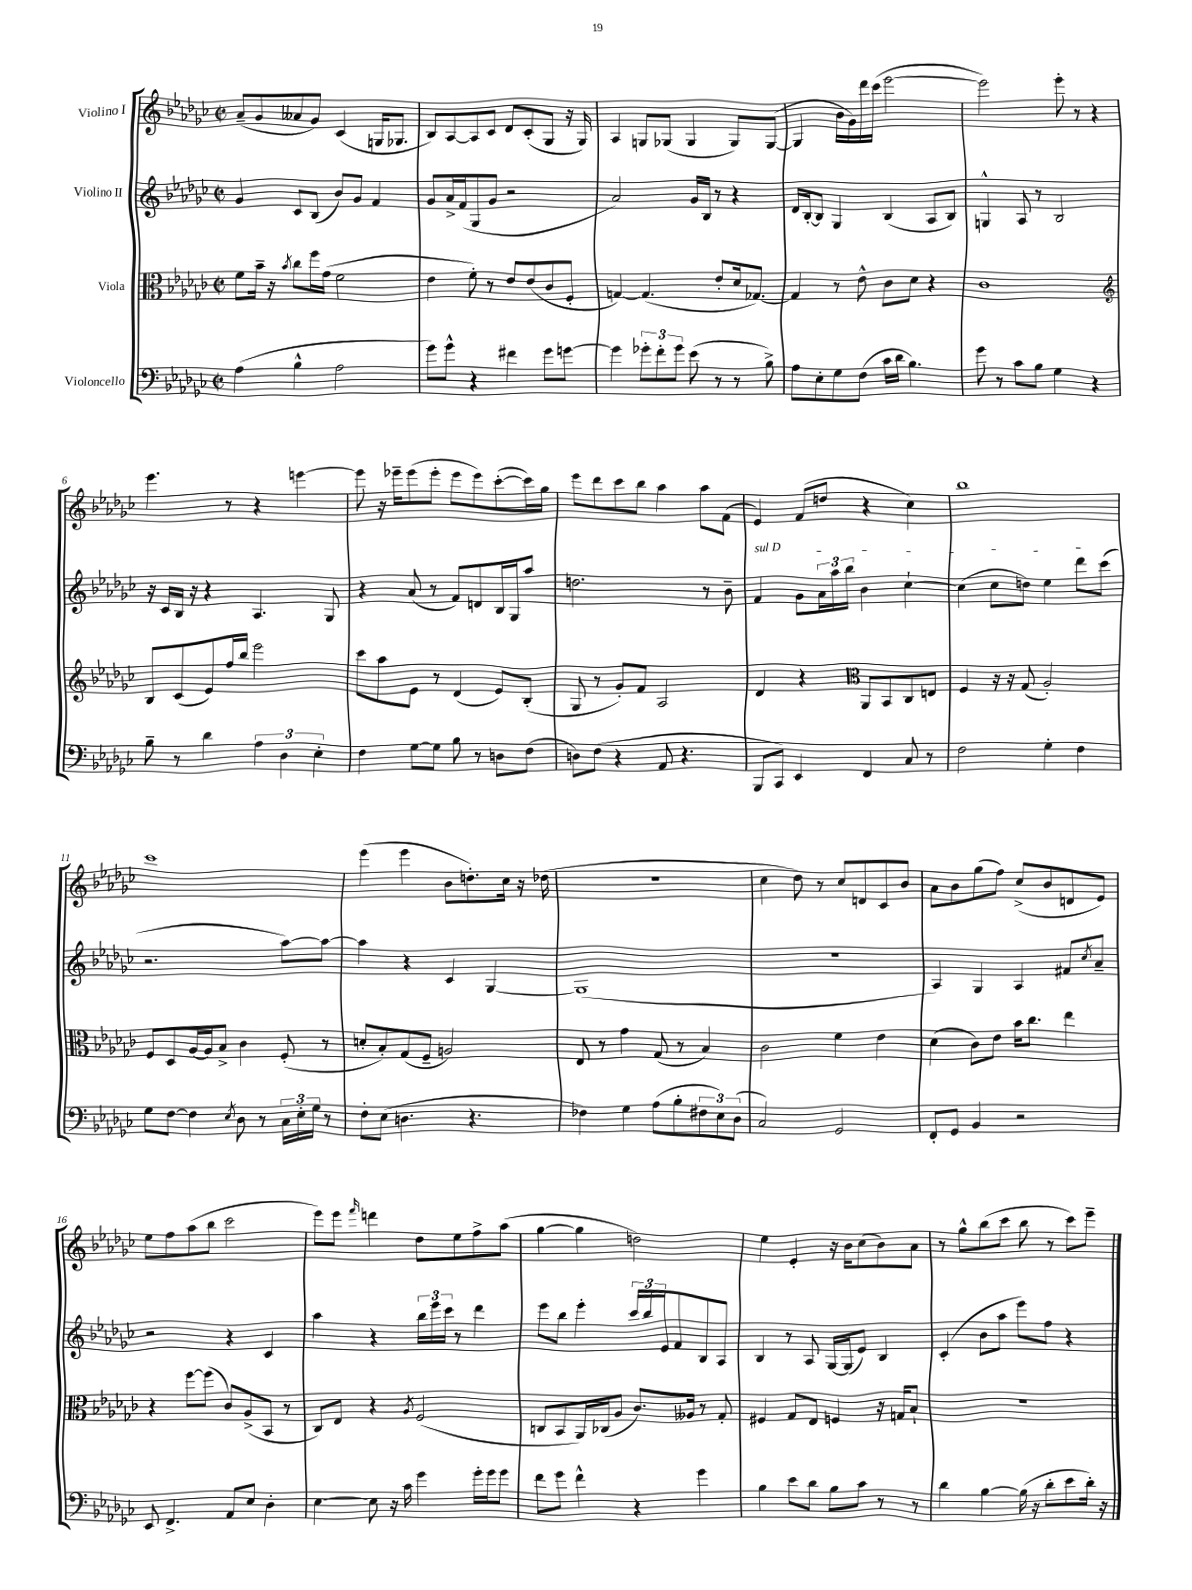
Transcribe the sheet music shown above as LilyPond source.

<<
\new StaffGroup <<
\new Staff = "s0" \with { instrumentName = "Violino I" } {
    \clef treble \key ges \major \defaultTimeSignature \time 2/2
    aes'8--( ges'8 aeses'8 ges'8) ces'4( g16 ges8. |
    bes8) aes8~ aes8 ces'8 des'8 ces'8-.( ges8 r16 ges16) |
    aes4 g8 ges8( ges4 ges8) ges8~( |
    ges4 bes'16 ges'16) des'''16 ces'''16( ees'''2~ |
    ees'''2) ees'''8-. r8 r4 |
    ees'''4. r8 r4 e'''4~ |
    e'''8 r16 ees'''16-- ees'''8( ees'''8-. ees'''8 ees'''8) ces'''8~-.( ces'''16) ges''16 |
    ees'''8 des'''8 ces'''8 bes''8 aes''4 aes''8 f'8( |
    ees'4) f'8( d''8 r4 ces''4) |
    bes''1 |
    ces'''1 |
    ees'''4( ees'''4 bes'8 d''8.-.) ces''16 r16 des''16( |
    r1 |
    ces''4 des''8) r8 ces''8 d'8 ces'8 bes'8 |
    aes'8 bes'8 ges''8( f''8) ces''8->( bes'8 d'8 ees'8) |
    ees''8 f''8 aes''8( bes''8 ces'''2 |
    ees'''8) ees'''8 \grace { f'''16 } d'''4 des''8 ees''8 f''8-> aes''8( |
    ges''4~ ges''4 d''2) |
    ees''4 ees'4-. r16 bes'16 ces''8( bes'8) aes'8 |
    r8 ges''8-^ bes''8( ces'''8 bes''8 r8 ces'''8) ees'''8-- \bar "|." |
}
\new Staff = "s1" \with { instrumentName = "Violino II" } {
    \clef treble \key ges \major \defaultTimeSignature \time 2/2
    ges'4 ces'8 bes8( bes'8) ges'8 f'4 |
    ges'8 aes'16-> f'16( ges8 ges'8 r2 |
    aes'2) ges'16 bes16 r8 r4 |
    des'16 bes16~-. bes8 ges4 bes4( aes8 bes8) |
    g4-^ aes8 r8 bes2 |
    r16 ces'16 bes16 r16 r4 aes4. ges8 |
    r4 aes'8( r8 f'8) d'8 bes16 ges16 aes''8 |
    d''2. r8 bes'8-- |
    \once \override TextSpanner.bound-details.left.text = \markup { \italic "sul D" } f'4\startTextSpan ges'8 \tuplet 3/2 { aes'16 aes''16 bes''16 } bes'4 ces''4~-! |
    ces''4( ces''8 d''8) ees''4 des'''8 ces'''8\stopTextSpan( |
    r2. aes''8~) aes''8~ |
    aes''4 r4 ces'4 ges4~ |
    ges1( |
    r1 |
    aes4) ges4 aes4 fis'8 \acciaccatura { ces''8 } aes'8-- |
    r2 r4 ces'4 |
    aes''4 r4 \tuplet 3/2 { bes''16 ees'''16 ces'''16 } r8 des'''4 |
    ees'''8 bes''8 ees'''4-. \tuplet 3/2 { ces'''16 bes''16 ees'16 } f'8 bes8 aes8 |
    bes4 r8 aes8 ges16~ ges16( ees'8) bes4 |
    ces'4-.( bes'8 aes''8 ees'''8) f''8 r4 \bar "|." |
}
\new Staff = "s2" \with { instrumentName = "Viola" } {
    \clef alto \key ges \major \defaultTimeSignature \time 2/2
    f'8 bes'16-- r16 \acciaccatura { bes'8 } ces''8 f''16 ges'16( f'2 |
    ees'4 f'8-.) r8 ees'8 ees'8( ces'8 f8-. |
    g4~) g4.( ees'8-. des'16 ges8.~) |
    ges4 r8 ees'8-^ ces'8 des'8 r4 |
    ces'1 |
    \clef treble bes8 ces'8( ees'8) f''16 bes''16 ees'''2 |
    ces'''8 aes''8 ees'8 r8 des'4( ees'8) bes8-.( |
    ges8 r8 ges'8-.) f'8 aes2 |
    des'4 r4 \clef alto aes,8 bes,8 ces8 e8 |
    f4 r16 r16 ges8( aes2-.) |
    f8 des8 aes16~ aes16 bes8-> ces'4 f8-.( r8 |
    d'8-. bes8-.) ges8( f8-- a2) |
    ees8 r8 ges'4 ges8( r8 bes4) |
    ces'2 f'4 ees'4 |
    des'4( ces'8) ees'8 bes'16 ces''8. ees''4 |
    r4 f''8~ f''8( ces'8) aes8->( bes,8 r8 |
    ces8) ees8 r4 \acciaccatura { aes8 } f2( |
    c8 bes,8 aes,16) ces16( aes8 ces'8.) aeses16 r8 ges8-. |
    fis4 ges8 ees8 f4 r16 g16 bes8-! |
    R1 \bar "|." |
}
\new Staff = "s3" \with { instrumentName = "Violoncello" } {
    \clef bass \key ges \major \defaultTimeSignature \time 2/2
    aes4( bes4-^ aes2 |
    ges'8) ges'8-^ r4 fis'4 ges'8 g'8~ |
    g'4 \tuplet 3/2 { ges'8-. f'8-. ges'8 } ees'8( r8 r8 bes8->) |
    aes8 ees8-. ges8 f8( ces'16 des'16 bes4.) |
    ges'8 r8 ces'8 bes8 ges4 r4 |
    bes8-- r8 des'4 \tuplet 3/2 { aes4 des4 ees4-. } |
    f4 ges8~ ges8 bes8 r8 d8 f8( |
    d8) f8( r4 aes,8 r4. |
    bes,,8 ces,8) ees,4 f,4 ces8 r8 |
    f2 ges4-. f4 |
    ges8 f8~ f4 \acciaccatura { ees8 } des8 r8 \tuplet 3/2 { ces16 ees16-. ges16 } r8 |
    f8-. ees8( d4. r4. |
    fes4) ges4 aes8( bes8-. \tuplet 3/2 { fis8 ees8) des8( } |
    ces2) ges,2 |
    f,8-. ges,8 bes,4 r2 |
    ees,8 f,4.-> aes,8 ees8 des4-. |
    ees4~ ees8 r16 ces'16 ges'4 ges'16-. ges'16 ges'8 |
    f'8 ges'8 f'4-^ r4 ges'4 |
    bes4 ees'8 des'8 bes8 ces'8 r8 r8 |
    des'4 bes4~ bes16( r16 des'8-. ees'8 des'16-.) r16 \bar "|." |
}
>>
>>
